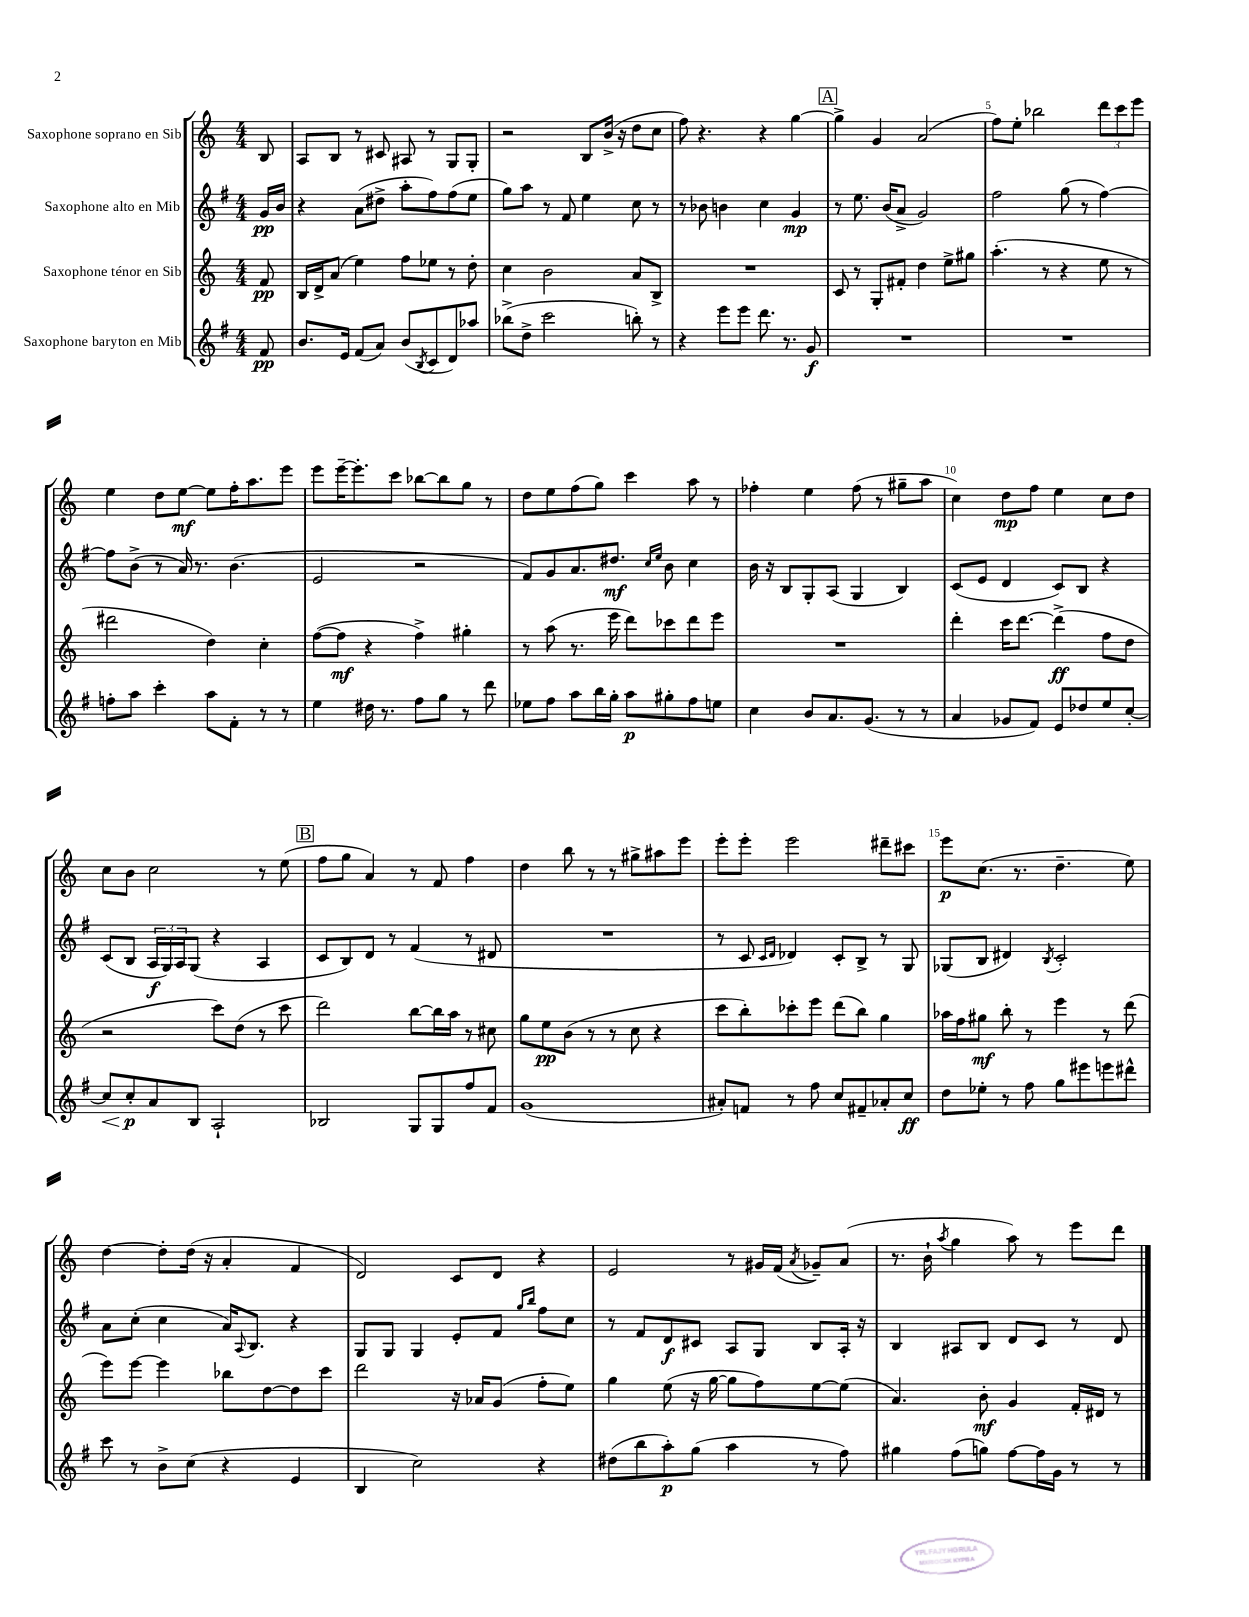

**kern	**kern	**kern	**kern
*staff4	*staff3	*staff2	*staff1
*clefG2	*clefG2	*clefG2	*clefG2
*k[f#]	*k[]	*k[f#]	*k[]
*M4/4	*M4/4	*M4/4	*M4/4
8f#	8f	16g	8B
.	.	16b	.
=	=	=	=
8.b	16B	4r	8A
.	16d^	.	.
.	(8a	.	8B
16e	.	.	.
(8f#	4ee)	(8a	8r
8a)	.	8dd#^	8c#
(8b	8ff	8aa'	8A#
8qB	.	.	.
8c	8ee-	8ff#)	8r
8d)	8r	(8ff#	8G
8aa-	8dd'	8ee	8G'
=	=	=	=
(8bb-^	4cc	8gg)	2r
8dd^	.	8aa	.
2ccc	2b	8r	.
.	.	8f#	.
.	.	4ee	8B
.	.	.	(16b^
.	.	.	16r
8bb')	8a	8cc	8dd
8r	8B^	8r	8cc
=	=	=	=
4r	1r	8r	8ff)
.	.	8b-	4.r
8eee	.	4b	.
8eee	.	.	.
8.ddd	.	4cc	4r
8.r	.	.	.
.	.	4g	[4gg
8g	.	.	.
=	=	=	=
1r	8c	8r	4gg^]
.	8r	8.ee	.
.	8G'	.	4g
.	.	(16b	.
.	8f#'	8a^	.
.	4dd	2g)	(2a
.	8ee^	.	.
.	8gg#	.	.
=	=	=	=
1r	(4.aa'	2ff#	8ff)
.	.	.	8ee'
.	.	.	2bb-
.	8r	.	.
.	4r	(8gg	.
.	.	8r	.
.	8ee	[4ff#)	12ddd
.	.	.	12ccc
.	8r	.	.
.	.	.	12eee
=	=	=	=
8ff'	2ddd#	8ff#]	4ee
8aa	.	(8b^	.
4ccc'	.	8r	8dd
.	.	16a)	[8ee
.	.	8.r	.
8aa	4dd)	.	8ee]
8f#'	.	(4.b	16ff'
.	.	.	8.aa
8r	4cc'	.	.
8r	.	.	8eee
=	=	=	=
4ee	([8ff	2e	8eee
.	8ff]	.	[16eee~
.	.	.	8.eee']
16dd#	4r	.	.
8.r	.	.	.
.	.	.	8ccc
8ff#	4ff^)	2r	[8bb-
8gg	.	.	8bb-]
8r	4gg#'	.	8gg
8ddd	.	.	8r
=	=	=	=
8ee-	8r	8f#)	8dd
8ff#	(8aa	8g	8ee
8aa	8.r	8.a	(8ff
16bb	.	.	8gg)
16gg'	16eee	8.dd#	.
8aa	8ddd)	.	4ccc
.	.	16qqcc	.
.	.	16qqee	.
8gg#'	8ccc-	8b	.
8ff#	8ddd	4cc	8aa
8ee	8eee	.	8r
=	=	=	=
4cc	1r	16b	4ff-'
.	.	16r	.
.	.	8B	.
8b	.	8G'	4ee
8.a	.	(8A	.
.	.	4G	(8ff-
(8.g	.	.	.
.	.	.	8r
8r	.	4B)	8gg#~
8r	.	.	8aa
=	=	=	=
4a	4ddd'	(8c	4cc)
.	.	8e	.
8g-	16ccc	4d	8dd
.	[8.ddd	.	.
8f#)	.	.	8ff
8e	(4ddd^]	8c)	4ee
8dd-	.	8B	.
8ee	8ff	4r	8cc
[8cc'	8dd	.	8dd
=	=	=	=
8cc]	2r	(8c	8cc
8cc'	.	8B	8b
8a	.	24A	2cc
.	.	24G)	.
.	.	24A	.
8B	.	(8G	.
2A`	8ccc)	4r	.
.	(8dd	.	.
.	8r	4A	8r
.	8ccc	.	(8ee
=	=	=	=
2B-	2ddd)	8c	8ff
.	.	8B)	8gg
.	.	8d	4a)
.	.	8r	.
8G	[8bb	(4f#	8r
8G	16bb]	.	8f
.	16aa	.	.
8ff#	8r	8r	4ff
8f#	8cc#	8d#	.
=	=	=	=
(1g	8gg	1r	4dd
.	8ee	.	.
.	(8b	.	8bb
.	8r	.	8r
.	8r	.	8r
.	8cc	.	8gg#^
.	4r	.	8aa#
.	.	.	8eee
=	=	=	=
8a#')	8ccc	8r	8eee'
8f	8bb')	8c	8eee'
.	.	16qqc	.
.	.	16qqd	.
8r	8ccc-'	4d-)	2eee
8ff#	8eee	.	.
8cc	(8ddd	8c'	.
8f#~	8bb)	8B^	.
8a-'	4gg	8r	8ddd#~
8cc	.	8G	8ccc#
=	=	=	=
8dd	16aa-	(8G-	8eee
.	16ff	.	.
8ee-'	8gg#	8B	(8.cc
8r	8bb'	4d#)	.
.	.	.	8.r
8ff#	8r	.	.
.	.	8qB	.
8gg	4eee	2c'	4.dd~
8eee#	.	.	.
8eee	8r	.	.
8ddd#^^	(8ddd	.	8ee)
=	=	=	=
8ccc	8eee)	8a	[4dd
8r	[8eee	(8cc'	.
8b^	4eee]	4cc	8dd']
(8cc	.	.	(16dd
.	.	.	16r
4r	8bb-	16a)	4a'
.	.	8qqA	.
.	.	8.B	.
.	[8dd	.	.
4e	8dd]	4r	4f
.	8ccc	.	.
=	=	=	=
4B	2ddd	8G	2d)
.	.	8G	.
2cc)	.	4G	.
.	16r	8e'	8c
.	16a-	.	.
.	(8g	8f#	8d
.	.	16qqgg	.
.	.	16qqbb	.
4r	8ff'	8ff#	4r
.	8ee)	8cc	.
=	=	=	=
(8dd#	4gg	8r	2e
8bb	.	8f#	.
8aa')	(8ee	8d	.
(8gg	16r	8c#	.
.	[16gg	.	.
4aa	8gg]	8A	8r
.	8ff)	8G	16g#
.	.	.	(16f
.	.	.	8qa
8r	[8ee	8B	8g-~)
8ff#)	(8ee]	16A'	(8a
.	.	16r	.
=	=	=	=
4gg#	4.a)	4B	8.r
.	.	.	16b`
.	.	.	8qaa
(8ff#	.	8A#	4gg
8gg)	8b'	8B	.
[8ff#	4g	8d	8aa)
16ff#]	.	8c	8r
16g	.	.	.
8r	16f'	8r	8eee
.	16d#	.	.
8r	8r	8d	8ddd
==	==	==	==
*-	*-	*-	*-
